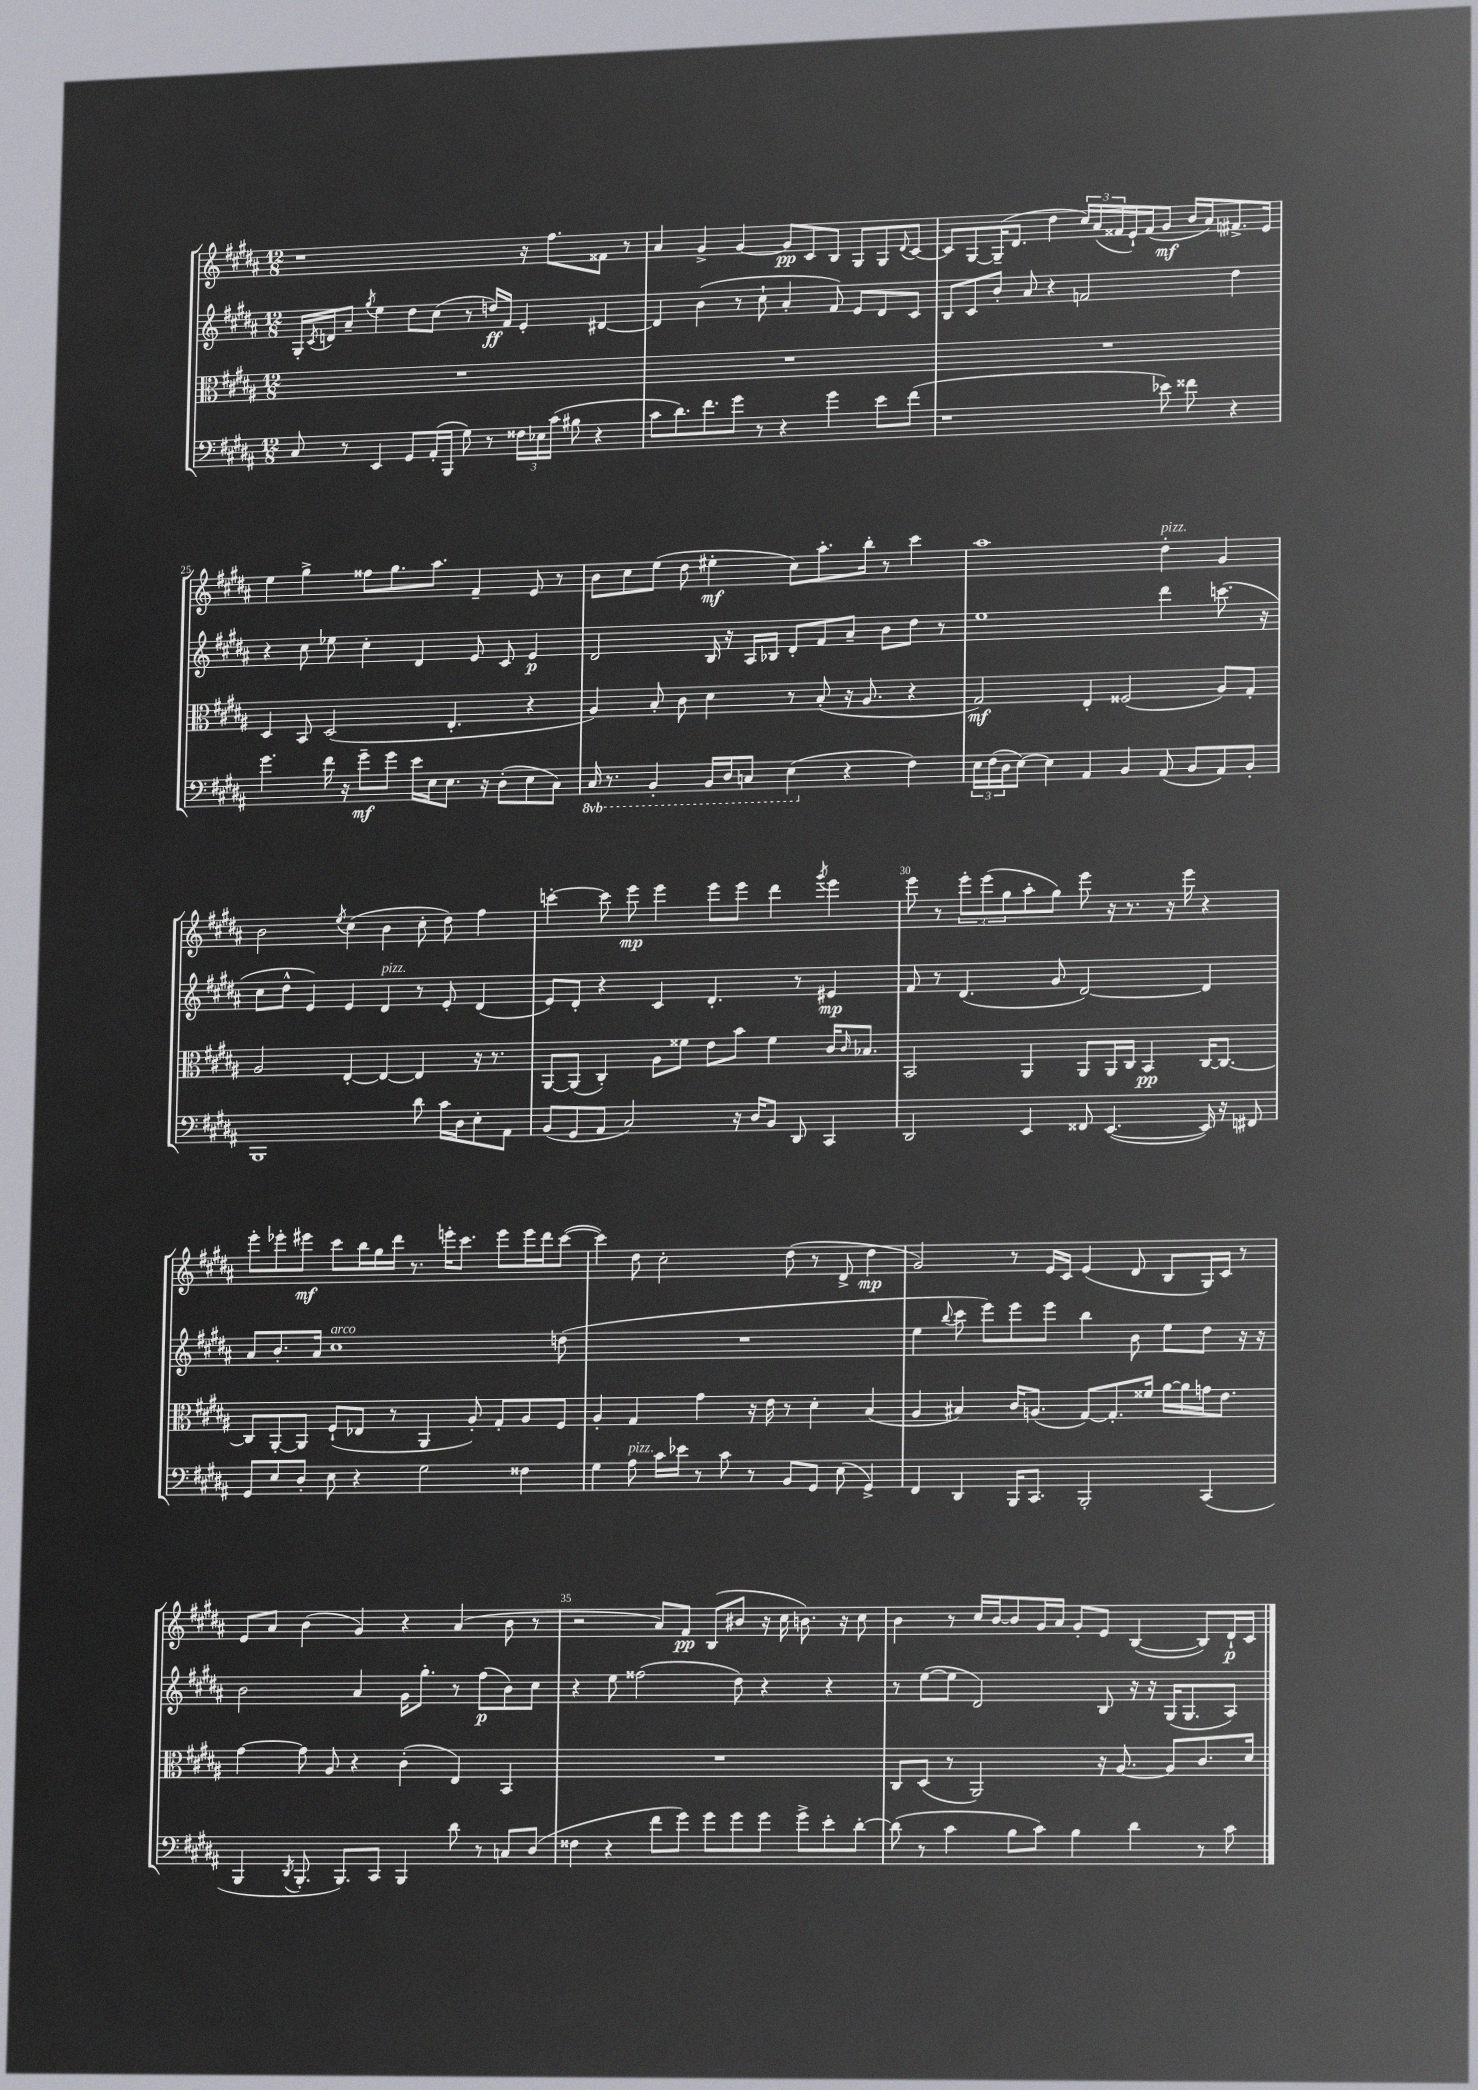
<<
\new StaffGroup <<
\new Staff = "s0" {
    \clef treble \key b \major \numericTimeSignature \time 12/8
    r1 r16 fis''8. fisis'8 r8 |
    ais'4 gis'4-> gis'4~ gis'8\pp cis'8 b8 gis8 gis8 \appoggiatura { dis'8 } cis'8~ |
    cis'8 gis8~ gis16--( dis'8. dis''4 \tuplet 3/2 { cis''16) ais'16( fisis'16 } e'16-!) fisis'16( gis'8\mf b'16 ais'16) fis'8.-> e'16 |
    e''4 gis''4-> fisis''8 gis''8. ais''8. fis'4-- e'8 r8 |
    b'8 cis''8 e''8( dis''8 eis''4-.\mf cis''8) ais''8.-. b''16-. r8 cis'''4 |
    ais''1 dis''4-.^\markup { \italic "pizz." } gis'4 |
    b'2 \acciaccatura { e''8 } cis''4( b'4 cis''8-. dis''8) fis''4 |
    c'''4~-. c'''8 e'''8\mp e'''4 e'''8 e'''8 dis'''4 \acciaccatura { gis'''8 } e'''4 |
    e'''8 r8 \tuplet 3/2 { e'''8-. e'''8( gis''8 } ais''8-. gis''8) e'''8 r16 r8. r16 e'''16 r4 |
    e'''8-. ees'''8-. eis'''8\mf cis'''8 b''16 gis''16 dis'''16 r8. e'''16-. cis'''8. e'''8 e'''16 dis'''16 cis'''8~( |
    cis'''4) dis''8 cis''2-. dis''8( r8 dis'8-> dis''4\mp |
    gis'2) r8 e'16 cis'16 e'4( dis'8 b8 gis16) cis'16 r8 |
    e'8 ais'8 b'4( gis'4) r4 ais'4( b'8 r8 |
    r2 ais'8) fis'8\pp b8( bis'8 r16 cis''16 b'8.) r16 cis''8 |
    b'4 r8 cis''16 b'16~ b'8 gis'16 ais'16 gis'8-. e'8 b4~( b8) dis'16-!\p cis'16 \bar "|." |
}
\new Staff = "s1" {
    \clef treble \key b \major \numericTimeSignature \time 12/8
    gis16-. \acciaccatura { cis'8 } d'16 ais'8-- \acciaccatura { gis''8 } e''4 dis''8 cis''8( r8 d''16\ff) fis'16 e'4-. dis'4~ |
    dis'4 b'4( r8 cis''8-! ais'4-. fis'8) e'8 dis'8 cis'8 |
    b8 cis'8 b'8-. ais'8 r4 f'2 dis''4 |
    r4 cis''8 ees''8 cis''4-. dis'4 e'8 cis'8 e'4\p |
    dis'2 b16 r16 ais16 bes16 dis'8-. fis'8 ais'8-- b'8 dis''8 r8 |
    e''1 dis'''4 c'''8.( r16 |
    cis''8 dis''8-^ e'4) e'4 dis'4^\markup { \italic "pizz." } r8 e'8-. dis'4( |
    e'8) dis'8-. r4 cis'4 dis'4.-. r8 eis'4\mp |
    fis'8 r8 dis'4.( gis'8 dis'2~) dis'4 |
    ais'8 b'8.-. ais'16 cis''1^\markup { \italic "arco" } d''8( |
    R1. |
    e''4 \appoggiatura { b''8 } cis'''8 e'''8) e'''8 e'''8 b''4 b'8 e''8 dis''8 r16 r16 |
    b'2 ais'4 gis'16 gis''8.-. r8 fis''8\p( b'8) cis''8 |
    r4 e''8 fisis''2( dis''8) r4 r4 |
    r8 e''8~( e''8 dis'2) b8 r16 r16 gis16( gis8. ais8) \bar "|." |
}
\new Staff = "s2" {
    \clef alto \key b \major \numericTimeSignature \time 12/8
    R1. |
    R1. |
    R1. |
    dis4 b,8 dis2( e4.-. r4 |
    ais4) b8-. cis'8 dis'4 r8 b8-.( r16 ais8. r4 |
    gis2\mf) e4-. fisis2( ais8) gis8-. |
    ais2 e4~-. e4~ e4 r16 r8. |
    ais,8~ ais,8( cis4-.) ais8 fisis'8 e'8 b'8 fisis'4 cis'16 \grace { cis'16 } bes8. |
    b,2 ais,4 ais,8 ais,16 cis16 b,4\pp cis16~ cis8.~ |
    cis8 ais,8~-. ais,8 fis8-!( ees8 r8 ais,4 ais8-.) gis8-. ais8 fis8 |
    ais4-. gis4 gis'4 r16 e'16 r8 dis'4-. b4( |
    ais4 bis4) cis'16 a8.( gis8~) gis8.-. fisis'16 ais'16~ ais'16 g'16 e'8. |
    gis'4~ gis'8 ais8 r4 cis'4-.( e4) b,4 |
    R1. |
    cis8 dis8( r8 ais,2) r16 ais8.~ ais8 cis'8. dis'16 \bar "|." |
}
\new Staff = "s3" {
    \clef bass \key b \major \numericTimeSignature \time 12/8 \set Staff.ottavationMarkups = #ottavation-simple-ordinals
    cis8 r8 e,4 gis,8 ais,16-.( b,,16 gis8) r8 \tuplet 3/2 { fisis16 ees16 cis'16( } bis8 r4 |
    cis'8 dis'8.) fis'8. gis'8 r8 r4 gis'4 e'8 fis'8( |
    r1 ees'8) fisis'8 r4 |
    gis'4. fis'16 r16 gis'8--\mf gis'8 e'16 e16 e8. r16 dis8-.( e8 cis8) |
    \ottava #-1 cis,16 r8. b,,4-. b,,16 dis,16 c,8 e,4( \ottava #0 r4 fis4) |
    \tuplet 3/2 { e16 fis16( dis16 } e8~) e4 ais,4 b,4 ais,8( b,8 ais,8) b,8-. |
    b,,1 dis'8 cis'16 dis16 e8-. ais,8 |
    b,8( gis,8 ais,8 cis2) r16 dis16 b,8 dis,8 cis,4 |
    dis,2 e,4 fisis,8 e,4.~( e,16) r16 fis,8 |
    gis,8 e8 dis8-. e8 r4 gis2 fisis4 |
    gis4 ais8^\markup { \italic "pizz." } cis'16 ees'16 r8 cis'8 r8 b,8 gis,8 e8( gis,4->) |
    fis,4 dis,4 b,,16 cis,8. b,,2-. cis,4( |
    b,,4 \acciaccatura { dis,8 } b,,8.-. b,,8.) cis,8 b,,4 dis'8 r8 c8 dis8( |
    fisis4 r4 fis'8 gis'8) gis'8 gis'8 gis'8 gis'8-> e'8-. dis'8~-. |
    dis'8( r8 cis'4 b8 cis'8) b4 dis'4 r8 cis'8 \bar "|." |
}
>>
>>
\layout { \context { \Score currentBarNumber = #22 \override BarNumber.break-visibility = ##(#f #t #t) barNumberVisibility = #(every-nth-bar-number-visible 5) } }
